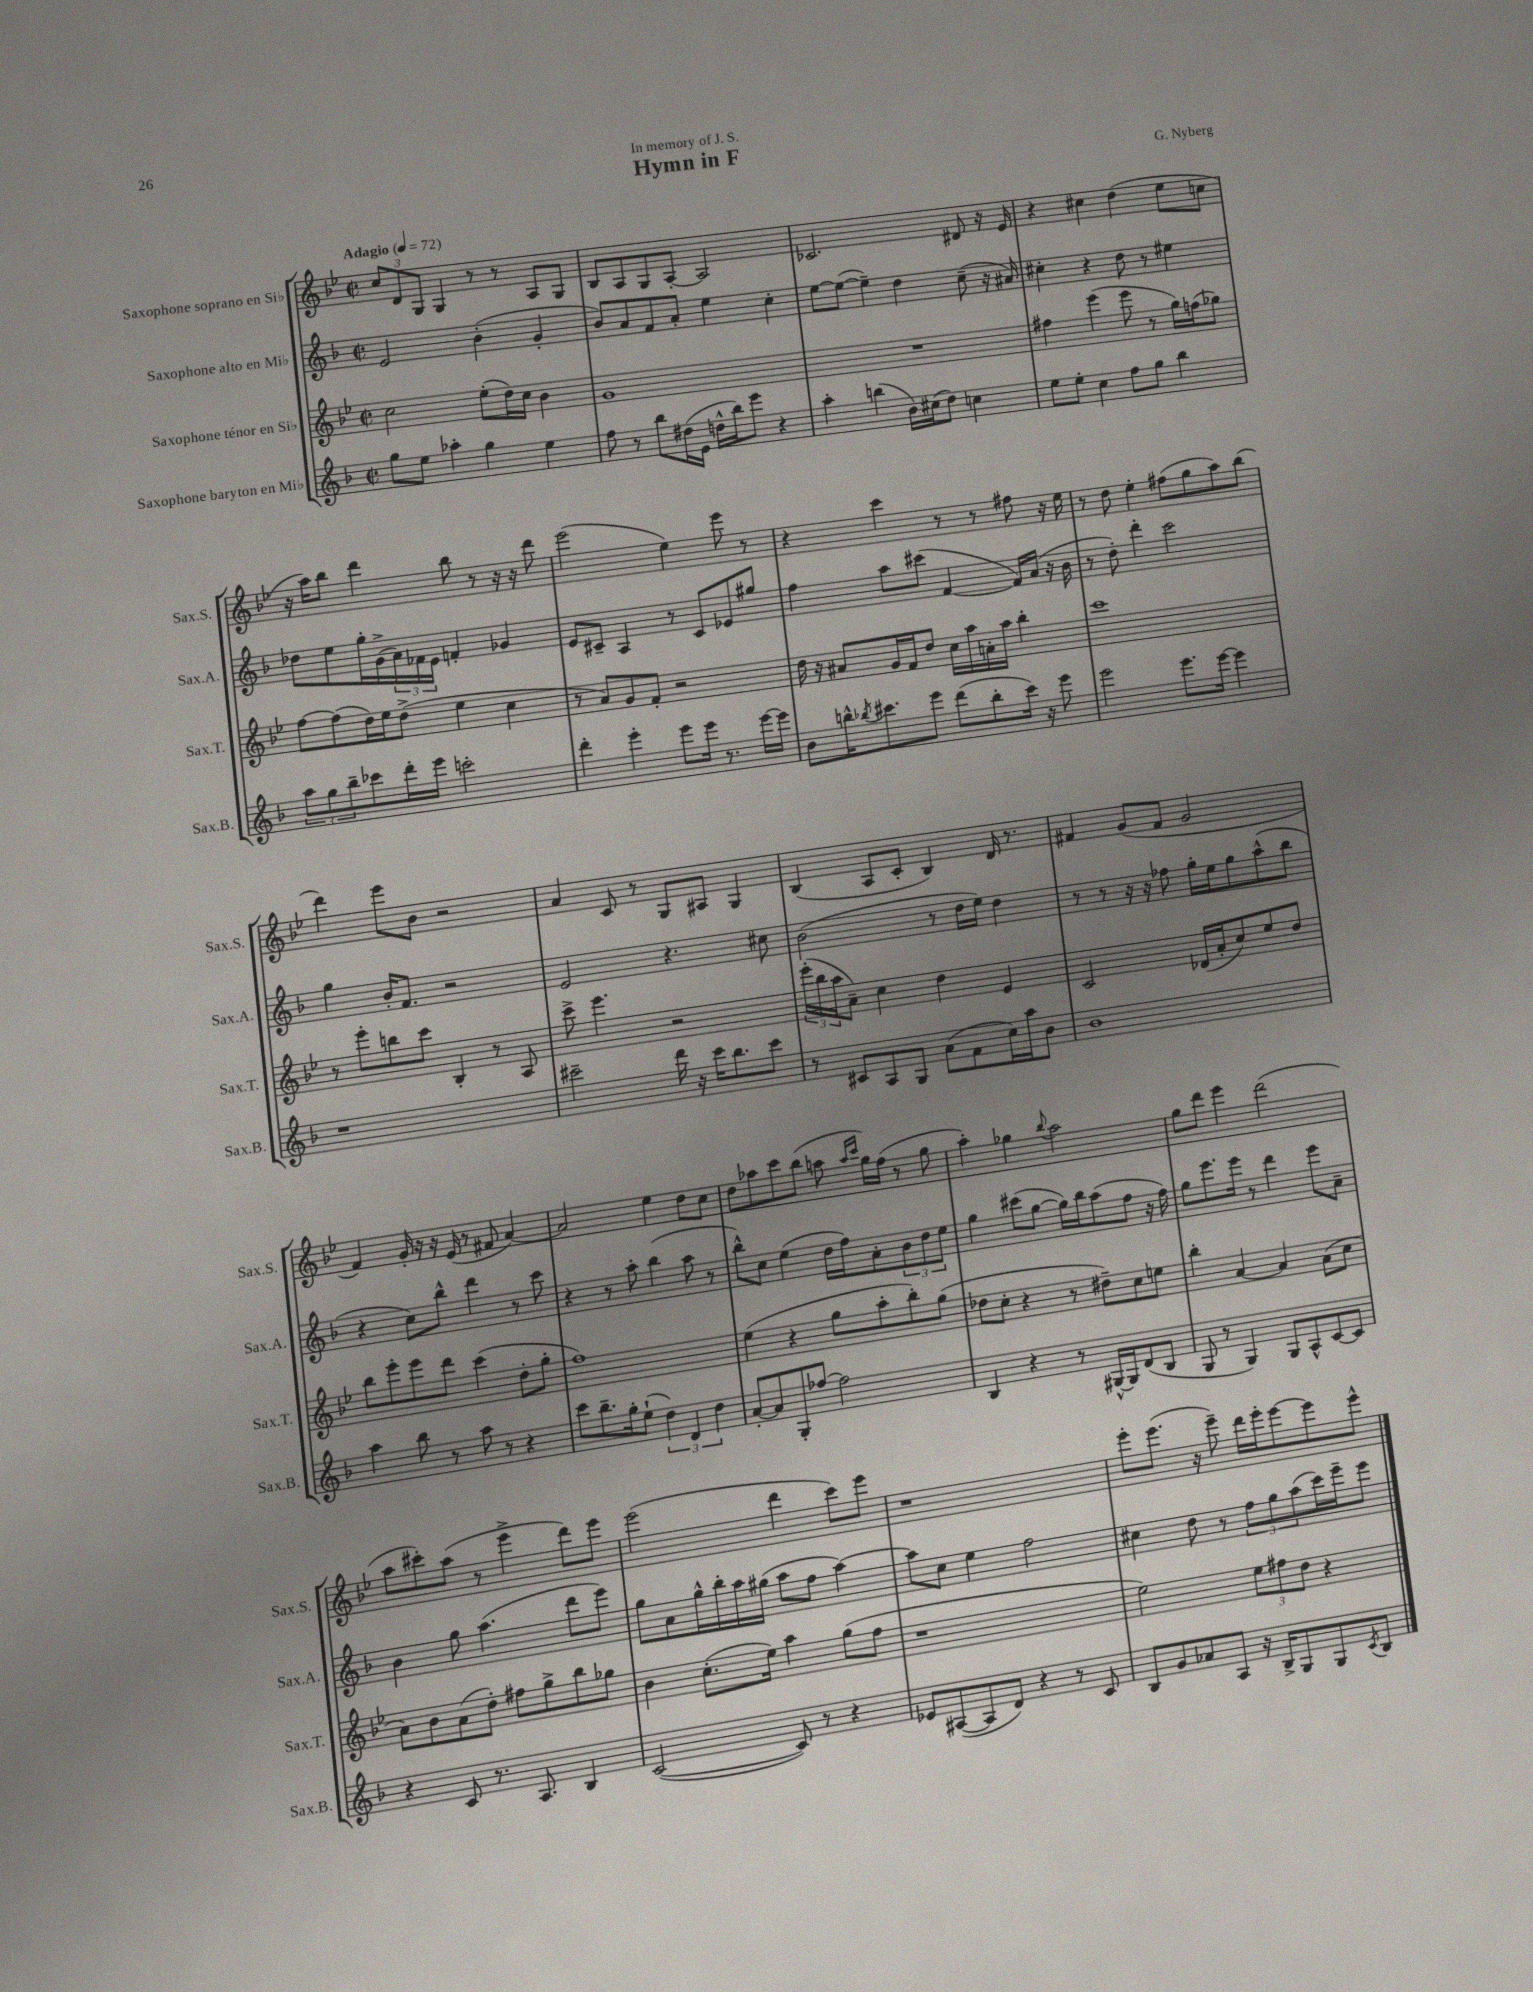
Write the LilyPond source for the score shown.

\header { title = "Hymn in F" composer = "G. Nyberg" dedication = "In memory of J. S." }
<<
\new StaffGroup <<
\new Staff = "s0" \with { instrumentName = "Saxophone soprano en Sib" shortInstrumentName = "Sax.S." } {
    \clef treble \key bes \major \defaultTimeSignature \time 2/2 \tempo "Adagio" 4 = 72
    \tuplet 3/2 { c''8 d'8 g8 } g4 r8 r8 a8 g8 |
    bes8 a8 g8 a8~-. a2 |
    ces'2. dis'8 r16 ees'16 |
    r4 cis''4 d''4( ees''8 c''8 |
    r16 a''16) bes''8 d'''4 bes''8 r8 r16 r16 d'''8 |
    ees'''2( ees''4) ees'''8 r8 |
    r4 c'''4 r8 r8 fis''8 r16 ees''16 |
    r8 d''8 ees''4-. fis''8( g''8 a''8) bes''8( |
    d'''4) ees'''8 bes'8 r2 |
    a'4 c'8 r8 g8 ais8 g4 |
    bes4( a8 c'8-. bes4) d'16 r8. |
    fis'4 g'8( fis'8 g'2 |
    f'4) g'16-. r16 r16 ees'16( r8 fis'8 a'4~) |
    a'2 ees''4 d''8 c''8 |
    d''8 aes''8 c'''8 bes''8( a''8 \grace { a''16 c'''16 } g''16) f''16( r8 g''8 |
    a''4-.) ges''4 \appoggiatura { bes''8 } a''2 |
    g''8 d'''8 ees'''4 d'''2( |
    a''8 cis'''8-.) a''8( r8 ees'''4-> d'''8) ees'''8 |
    ees'''2( d'''4 c'''8) ees'''8 |
    r1 |
    ees'''8-. ees'''8.( r16 ees'''8--) d'''16 ees'''16-. ees'''8~ ees'''8 ees'''8-^ \bar "|." |
}
\new Staff = "s1" \with { instrumentName = "Saxophone alto en Mib" shortInstrumentName = "Sax.A." } {
    \clef treble \key f \major \defaultTimeSignature \time 2/2
    e'2 bes'4-.( g'4-. |
    bes'8) a'8 f'8 a'8-. e''4 c''4-. |
    e''8~ e''8~( e''4--) d''4 c''8--( r16 ais'16) |
    cis''4-. r4 d''8 r8 eis''4 |
    des''8 e''8 g''16-. g'16->( \tuplet 3/2 { a'16) fes'16 e'16 } f'4-. ges'4 |
    e'8 cis'8-- a4 r8 cis'8 ees'8 gis''8 |
    f''4 a''8 cis'''8( f'4~ f'16) a'16( r16 bes'16 |
    r8 d''8-.) d'''4-. c'''2 |
    g''4 bes'16-. f'8. r2 |
    e'2 r4. cis''8 |
    bes'2( r8 d''16 e''16) d''4 |
    r8 r8 r16 r16 fes''8 g''16-. e''16 g''8 a''8-^( bes''8 |
    r4 c''8) bes''8-^ d'''4 r8 c'''8 |
    r4 r8 a''8-. bes''4( a''8 r8 |
    bes''8-^) c''8 e''4( d''16 f''16) a'8-. \tuplet 3/2 { bes'8 d''8 e''8 } |
    g''4 cis'''8( g''8~ g''16) bes''16 a''8( f''8 r16 f''16) |
    g''8 e'''8. e'''16 r8 d'''4 e'''8 a'8-- |
    bes'4 g''8 a''4.( d'''8 e'''8) |
    g''8 a'8 g''16-^ bes''16-. a''16 gis''16( a''8 f''8 a''4~) |
    a''8 c''8 e''4 f''2 |
    cis''4 d''8 r8 \tuplet 3/2 { f''8 g''8 a''8( } c'''16) e'''16-- e'''8 \bar "|." |
}
\new Staff = "s2" \with { instrumentName = "Saxophone ténor en Sib" shortInstrumentName = "Sax.T." } {
    \clef treble \key bes \major \defaultTimeSignature \time 2/2
    c''2 ees''8-.( d''16) c''16 bes'4 |
    g'1 |
    R1 |
    fis''4 ees'''4( ees'''8 r8 g''16) f''16( ges''8) |
    f''8~ f''8( d''16) ees''16 d''8->( ees''4 c''4 |
    r8 a'8) g'8 f'8-. r2 |
    d''16 r16 ais'8 g'16 f'16 d''8 c''16 a''16 a'16-. a''16 bes''4-. |
    c'''1 |
    r8 ees'''8-. b''8 c'''8 bes4-. r8 a8 |
    c'''8-> ees'''4. r2 |
    \tuplet 3/2 { ees'''16-.( bes''16 a''16 } a'8--) c''4 d''4 ees'4 |
    c'2 des'16( a'16-. c''8) ees''8 d''8 |
    bes''8 ees'''8-. ees'''8 d'''8 c'''4( d''8-. g''8-. |
    f''1) |
    ees''4( r4 g''8 a''8-. bes''8-.) g''8( |
    des''8 c''8-. r4 r8 dis''8--) c''8 e''8 |
    bes''4-. a'4~ a'4 a'8( c''8 |
    a'8) bes'8 a'8( d''8-.) fis''8 g''8-> bes''8 ges''8 |
    bes'4 c''8.-.( ees''16) a''4 g''8( f''8 |
    r1 |
    ees''2) \tuplet 3/2 { ees''8 fis''8 d''8 } r4 \bar "|." |
}
\new Staff = "s3" \with { instrumentName = "Saxophone baryton en Mib" shortInstrumentName = "Sax.B." } {
    \clef treble \key f \major \defaultTimeSignature \time 2/2
    g''8 e''8 aes''4-. g''4 e''4 |
    f''8 r8 bes''8 dis''16( e'16 d''16-^ bes''16) e'''8 r4 |
    a''4-. b''4( bes'16) cis''16( d''8) c''4 |
    e''8 e''8-. c''4 f''8 g''8 bes''4 |
    \tuplet 3/2 { a''8 g''8 bes''8-- } ces'''8 d'''16-. e'''16 c'''2-. |
    d'''4-. e'''4-. e'''8 e'''16 r8. e'''16~ e'''16 |
    bes'8 b''16-^ \acciaccatura { bes''8 } cis'''8. e'''8 d'''8( bes''8-. cis'''16) r16 e'''8 |
    e'''2 e'''8. e'''16~ e'''4 |
    r1 |
    cis'''2-- d'''16 r16 cis'''16 bes''8. cis'''8 |
    r8 cis'8 a8 g8 a'8( f'8 c''16) a''16 bes'8 |
    bes'1 |
    a''4 bes''8 r8 a''8 r8 r4 |
    c'''8 bes''8.-- g''16-. e''8-!( \tuplet 3/2 { d''4) d'4 d''4 } |
    a'8~-. a'8 g8-. fes''8~ fes''2 |
    bes4 r4 r8 gis16~-^ gis16 d'8( bes8 |
    g8 r8 g4) g8 a8-^ c'8~ c'8 |
    r4 c'8 r8. a8. bes4 |
    c'2~( c'8) r8 r4 |
    ees'8 ais8~( ais8 d'8) r4 r8 c'8 |
    bes8 g'8 aes'8 a8 r16 bes16-> g8 g8 \acciaccatura { c'8 } bes8 \bar "|." |
}
>>
>>
\layout { \context { \Score \remove "Bar_number_engraver" } }
